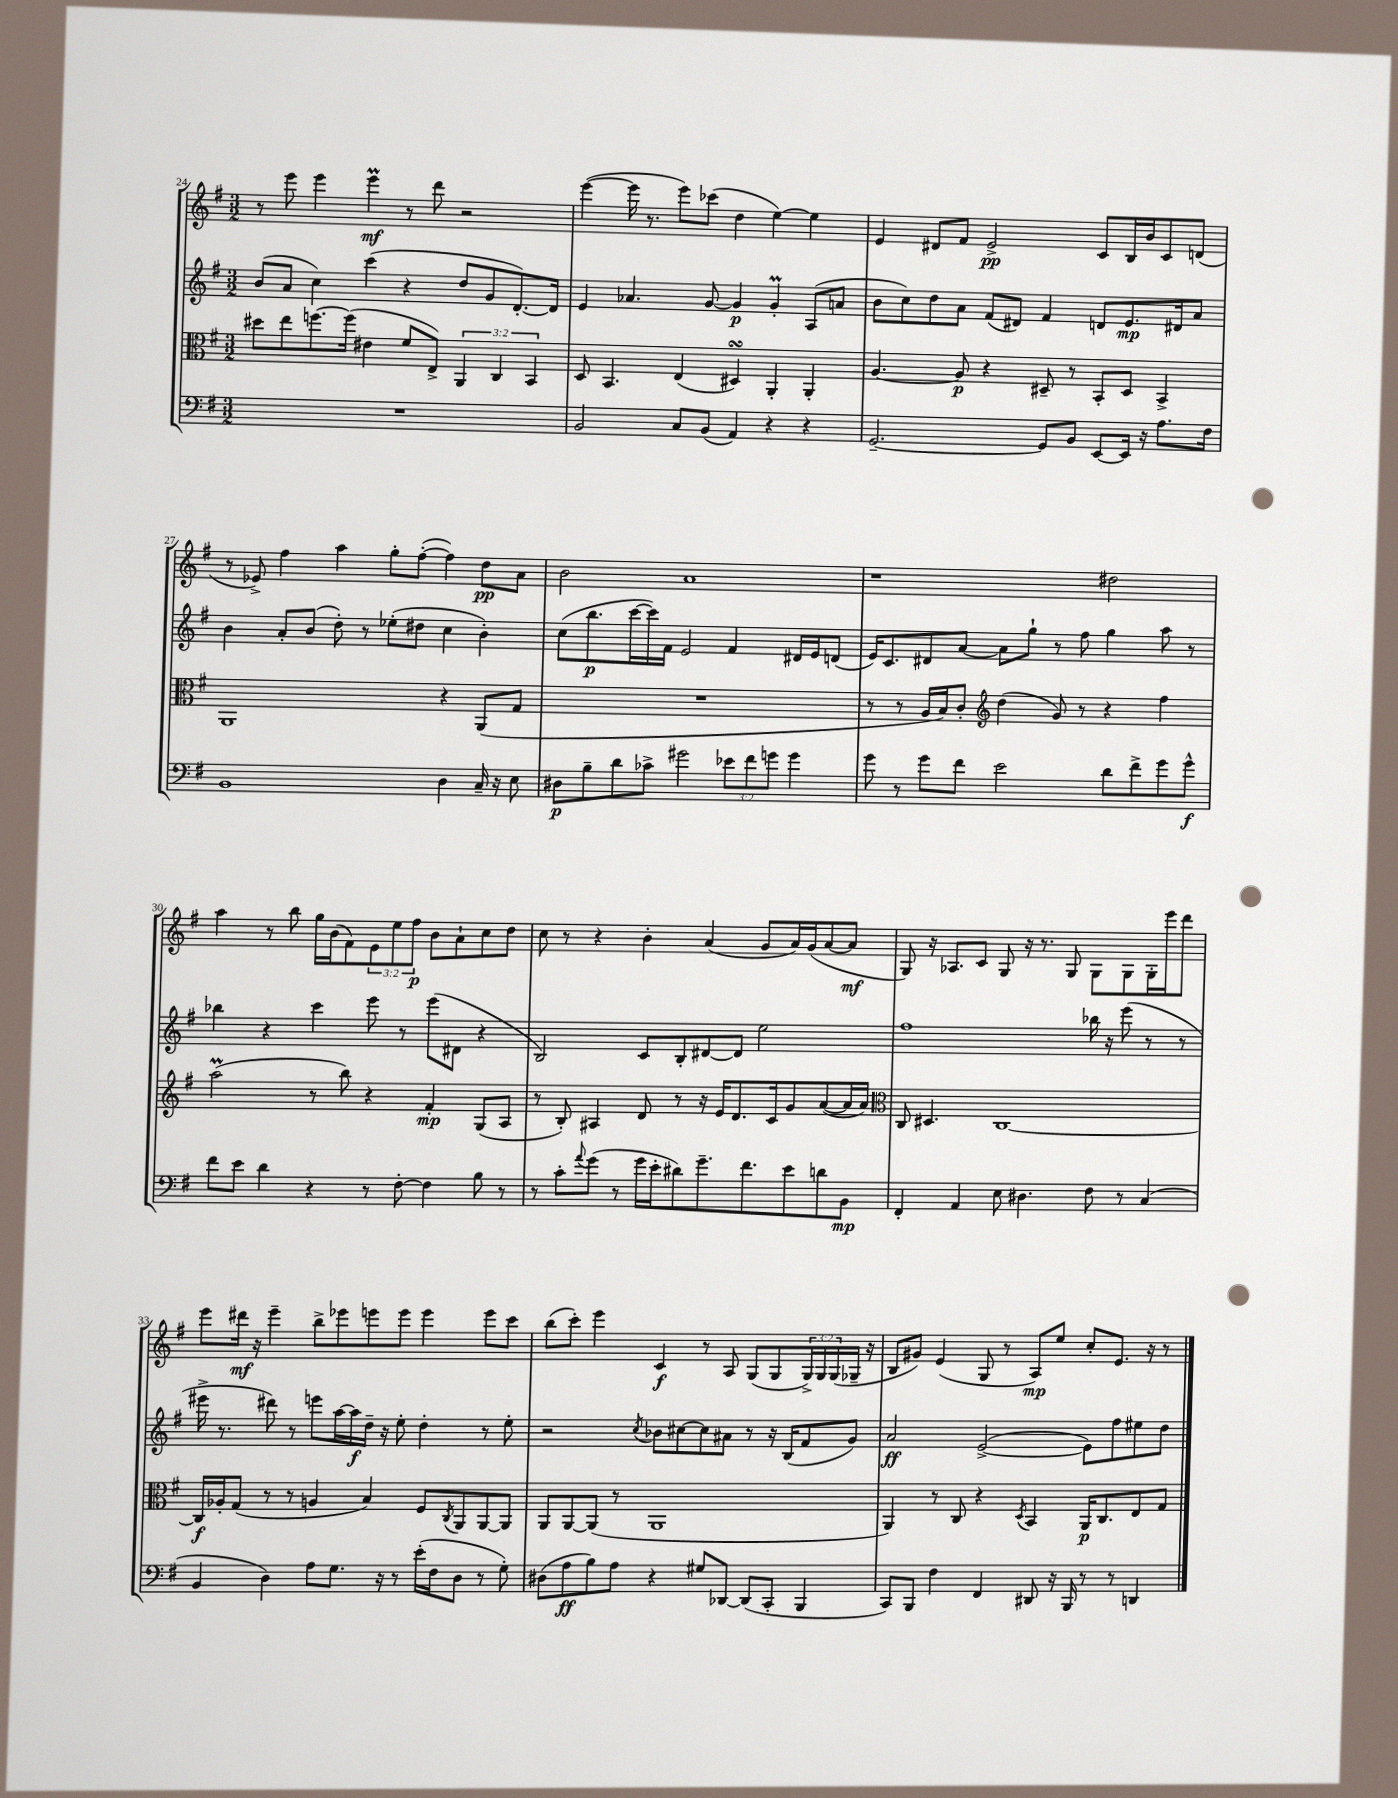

**kern	**dynam	**kern	**dynam	**kern	**dynam	**kern	**dynam
*part4	*part4	*part3	*part3	*part2	*part2	*part1	*part1
*staff4	*staff4	*staff3	*staff3	*staff2	*staff2	*staff1	*staff1
*clefF4	*	*clefC3	*	*clefG2	*	*clefG2	*
*k[f#]	*	*k[f#]	*	*k[f#]	*	*k[f#]	*
*M3/2	*	*M3/2	*	*M3/2	*	*M3/2	*
=24	=24	=24	=24	=24	=24	=24	=24
1.r	.	8dd#X\L	.	(8b/L	.	8r	.
.	.	8ee\	.	8a/J	.	8eee\	.
.	.	[8.ffn\	.	4cc\)	.	4eee\	.
.	.	(16ff\Jk]	.	.	.	.	.
.	.	4e#X\	.	(4ccc\	.	4eeeM\	mf
.	.	8f#/L	.	4r	.	8r	.
.	.	8E^/J)	.	.	.	8ddd\	.
.	.	6AA/	.	8dd/L	.	2r	.
.	.	.	.	8g/	.	.	.
.	.	6C/	.	.	.	.	.
.	.	.	.	[8.d'/)	.	.	.
.	.	6BB/	.	.	.	.	.
.	.	.	.	16d/Jk]	.	.	.
=25	=25	=25	=25	=25	=25	=25	=25
2BB/	.	8D/	.	4e/	.	([4eee\	.
.	.	4.BB/	.	.	.	.	.
.	.	.	.	4.a-X/	.	16eee\]	.
.	.	.	.	.	.	8.r	.
8C/L	.	(4E/	.	.	.	8eee\L)	.
(8BB/J	.	.	.	[8g/	.	(8ccc-X\J	.
4AA/)	.	4D#XsSsS/)	.	4g/]	p	4dd\	.
4r	.	4AA'/	.	4gM'/	.	[4ee\)	.
4r	.	4AA'/	.	(8A/L	.	4ee\]	.
.	.	.	.	8an/J	.	.	.
=26	=26	=26	=26	=26	=26	=26	=26
[2.GG~/	.	[4.A/	.	8b\L	.	4e/	.
.	.	.	.	8cc\)	.	.	.
.	.	.	.	8dd\	.	8d#X/L	.
.	.	8A/]	p	8a\J	.	8f#/J	.
.	.	4r	.	(8f#/L	.	2e^/	pp
.	.	.	.	8d#X/J)	.	.	.
8GG/L]	.	8D#X~/	.	4f#/	.	.	.
8BB/J	.	8r	.	.	.	.	.
[8EE/L	.	8BB'/L	.	8dn/L	.	8c/L	.
16EE/Jk]	.	8D#/J	.	8.e/	mp	16B/L	.
16r	.	.	.	.	.	16b/J	.
8.A\L	.	4BB^/	.	.	.	8c/	.
.	.	.	.	16d#X/k	.	.	.
.	.	.	.	8a/J	.	(8dn/J	.
16F#\Jk	.	.	.	.	.	.	.
!!LO:LB:g=z
=27	=27	=27	=27	=27	=27	=27	=27
1BB	.	1AA	.	4b\	.	8r	.
.	.	.	.	.	.	8e-X^/)	.
.	.	.	.	8a'/L	.	4ff#\	.
.	.	.	.	(8b/J	.	.	.
.	.	.	.	8dd'\)	.	4aa\	.
.	.	.	.	8r	.	.	.
.	.	.	.	(8ee-X'\L	.	8gg'\L	.
.	.	.	.	8dd#X\J	.	([8ff#'\J	.
4D\	.	4r	.	4cc\	.	4ff#\])	.
16C~/	.	(8AA/L	.	4b'\)	.	8dd\L	pp
16r	.	.	.	.	.	.	.
8E\	.	8G/J	.	.	.	8a\J	.
=28	=28	=28	=28	=28	=28	=28	=28
8D#X\L	p	1.r	.	(8cc\L	.	2b\	.
8B~\	.	.	.	8.bb\	p	.	.
8d\	.	.	.	.	.	.	.
.	.	.	.	[16ccc\L	.	.	.
8c-X^\J	.	.	.	16ccc\])	.	.	.
.	.	.	.	16f#\JJ	.	.	.
2g#X\	.	.	.	2e/	.	1a	.
12e-X\L	.	.	.	4f#/	.	.	.
12f#\	.	.	.	.	.	.	.
12gn\J	.	.	.	.	.	.	.
4g\	.	.	.	16d#X/LL	.	.	.
.	.	.	.	16e/J	.	.	.
.	.	.	.	(8dn/J	.	.	.
=29	=29	=29	=29	=29	=29	=29	=29
8g\	.	8r	.	16e/KL)	.	1r	.
.	.	.	.	8.c/	.	.	.
8r	.	8r	.	.	.	.	.
8g\L	.	16A/LL	.	8d#X/	.	.	.
.	.	16B/J)	.	.	.	.	.
8f#\J	.	8c'/J	.	[8a/J	.	.	.
*	*	*clefG2	*	*	*	*	*
2e\	.	(4dd\	.	8a\L]	.	.	.
.	.	.	.	8gg`\J	.	.	.
.	.	8g/)	.	8r	.	.	.
.	.	8r	.	8ff#\	.	.	.
8d\L	.	4r	.	4gg\	.	2dd#X\	.
8f#^\	.	.	.	.	.	.	.
8g\	.	4ff#\	.	8aa\	.	.	.
8g^^\J	f	.	.	8r	.	.	.
!!LO:LB:g=z
=30	=30	=30	=30	=30	=30	=30	=30
8f#\L	.	(2aaM\	.	4bb-X\	.	4aa\	.
8e\J	.	.	.	.	.	.	.
4d\	.	.	.	4r	.	8r	.
.	.	.	.	.	.	8bb\	.
4r	.	8r	.	4ccc\	.	16gg\LL	.
.	.	.	.	.	.	(16b\J	.
.	.	8bb\)	.	.	.	8f#\)	.
8r	.	4r	.	8eee\	.	12e\	.
.	.	.	.	.	.	12ee\	.
[8F#'\	.	.	.	8r	.	.	.
.	.	.	.	.	.	12ff#\J	p
4F#\]	.	4f#'/	mp	(8eee\L	.	8b\L	.
.	.	.	.	8d#X\J	.	8a`\	.
8B\	.	(8G/L	.	4r	.	8cc\	.
8r	.	8A/J	.	.	.	8dd\J	.
=31	=31	=31	=31	=31	=31	=31	=31
8r	.	8r	.	2B/)	.	8cc\	.
8c'\L	.	8B'/)	.	.	.	8r	.
8qqa/	.	.	.	.	.	.	.
(8g\J	.	4A#X/	.	.	.	4r	.
8r	.	.	.	.	.	.	.
16g\LL	.	8d/	.	8c/L	.	4b'\	.
16e'\J	.	.	.	.	.	.	.
8d#X\)	.	8r	.	8B'/	.	.	.
8.g~\	.	16r	.	[8d#X/	.	(4a/	.
.	.	16e/KL	.	.	.	.	.
.	.	8.d/	.	8d#/J]	.	.	.
8.f#\	.	.	.	.	.	.	.
.	.	.	.	2ee\	.	8g/L	.
.	.	16c/k	.	.	.	.	.
8e\	.	8g/	.	.	.	16a/L)	.
.	.	.	.	.	.	(16g/J	.
8dn\	.	([8a/	.	.	.	[8a/	.
8BB\J	mp	16a/L]	.	.	.	8a/J]	mf
.	.	16a/JJ)	.	.	.	.	.
=32	=32	=32	=32	=32	=32	=32	=32
*	*	*clefC3	*	*	*	*	*
4FF#'/	.	8C/	.	1ff#	.	8G/)	.
.	.	4.D#X/	.	.	.	16r	.
.	.	.	.	.	.	8.A-X/L	.
4AA/	.	.	.	.	.	.	.
.	.	.	.	.	.	8c/J	.
8E\	.	[1C	.	.	.	8G/	.
4.D#X\	.	.	.	.	.	16r	.
.	.	.	.	.	.	8.r	.
.	.	.	.	.	.	8G/	.
8F#\	.	.	.	16bb-X\	.	8G\L	.
.	.	.	.	16r	.	.	.
8r	.	.	.	(8eee\	.	8G\	.
(4C/	.	.	.	8r	.	16G'\L	.
.	.	.	.	.	.	16eee\J	.
.	.	.	.	8r	.	8ddd\J	.
!!LO:LB:g=z
=33	=33	=33	=33	=33	=33	=33	=33
4BB/	.	16C/LL]	f	16eee#X^\	.	8eee\L	.
.	.	16A-X'/J	.	8.r	.	.	.
.	.	(8G/J	.	.	.	16ddd#X\Jk	mf
.	.	.	.	.	.	16r	.
4D\)	.	8r	.	8ddd#X\)	.	4eee~\	.
.	.	8r	.	8r	.	.	.
8A\L	.	4An/	.	8eeen\L	.	8bb^\L	.
8.G\J	.	.	.	[16aa\L	.	8eee-X\	.
.	.	.	.	16aa\]	f	.	.
.	.	4B/)	.	16dd~\JJ	.	8eeen\	.
16r	.	.	.	16r	.	.	.
8r	.	.	.	8ee'\	.	8eee\J	.
(16e'\LL	.	8F#/L	.	4dd'\	.	4eee\	.
16F#\J	.	.	.	.	.	.	.
.	.	8qC/	.	.	.	.	.
8D\J	.	8AA/	.	.	.	.	.
8r	.	[8AA/	.	8r	.	8eee\L	.
8G'\)	.	8AA/J]	.	8ee'\	.	8ccc\J	.
=34	=34	=34	=34	=34	=34	=34	=34
(8D#X\L	.	8AA/L	.	2r	.	(8bb\L	.
8A\	ff	[8AA/	.	.	.	8ccc'\J)	.
8B\)	.	(8AA/J]	.	.	.	4eee\	.
8A\J	.	8r	.	.	.	.	.
.	.	.	.	8qcc/	.	.	.
4r	.	1AA	.	8b-X\L	.	4c/	f
.	.	.	.	[8cc#X\	.	.	.
8G#X/L	.	.	.	8cc#\]	.	8r	.
[8DD-X/J	.	.	.	8a#X\J	.	8A/	.
(8DD-/L]	.	.	.	8r	.	(8G/L	.
8CC'/J	.	.	.	16r	.	8G/	.
.	.	.	.	(16B/KL	.	.	.
4BBB/	.	.	.	8f#/	.	24G^/L)	.
.	.	.	.	.	.	24G/	.
.	.	.	.	.	.	(24G/	.
.	.	.	.	8g/J)	.	16G-X~/JJ	.
.	.	.	.	.	.	16r	.
=35	=35	=35	=35	=35	=35	=35	=35
8CC/L)	.	4AA/)	.	2a/	ff	8B/L	.
8BBB/J	.	.	.	.	.	8g#X/J)	.
4F#\	.	8r	.	.	.	(4e/	.
.	.	8C/	.	.	.	.	.
4FF#/	.	4r	.	([2e^/	.	8G/	.
.	.	.	.	.	.	8r	.
.	.	8qD/	.	.	.	.	.
8DD#X/	.	4BB/	.	.	.	8A/L)	mp
16r	.	.	.	.	.	8ee/J	.
16BBB/	.	.	.	.	.	.	.
8r	.	16AA/KL	p	8e\L])	.	8cc'/L	.
.	.	8.C/	.	.	.	.	.
8r	.	.	.	8ff#\	.	8.e/J	.
4DDn/	.	8E/	.	8ee#X\	.	.	.
.	.	.	.	.	.	16r	.
.	.	8G/J	.	8dd\J	.	8r	.
==	==	==	==	==	==	==	==
*-	*-	*-	*-	*-	*-	*-	*-
